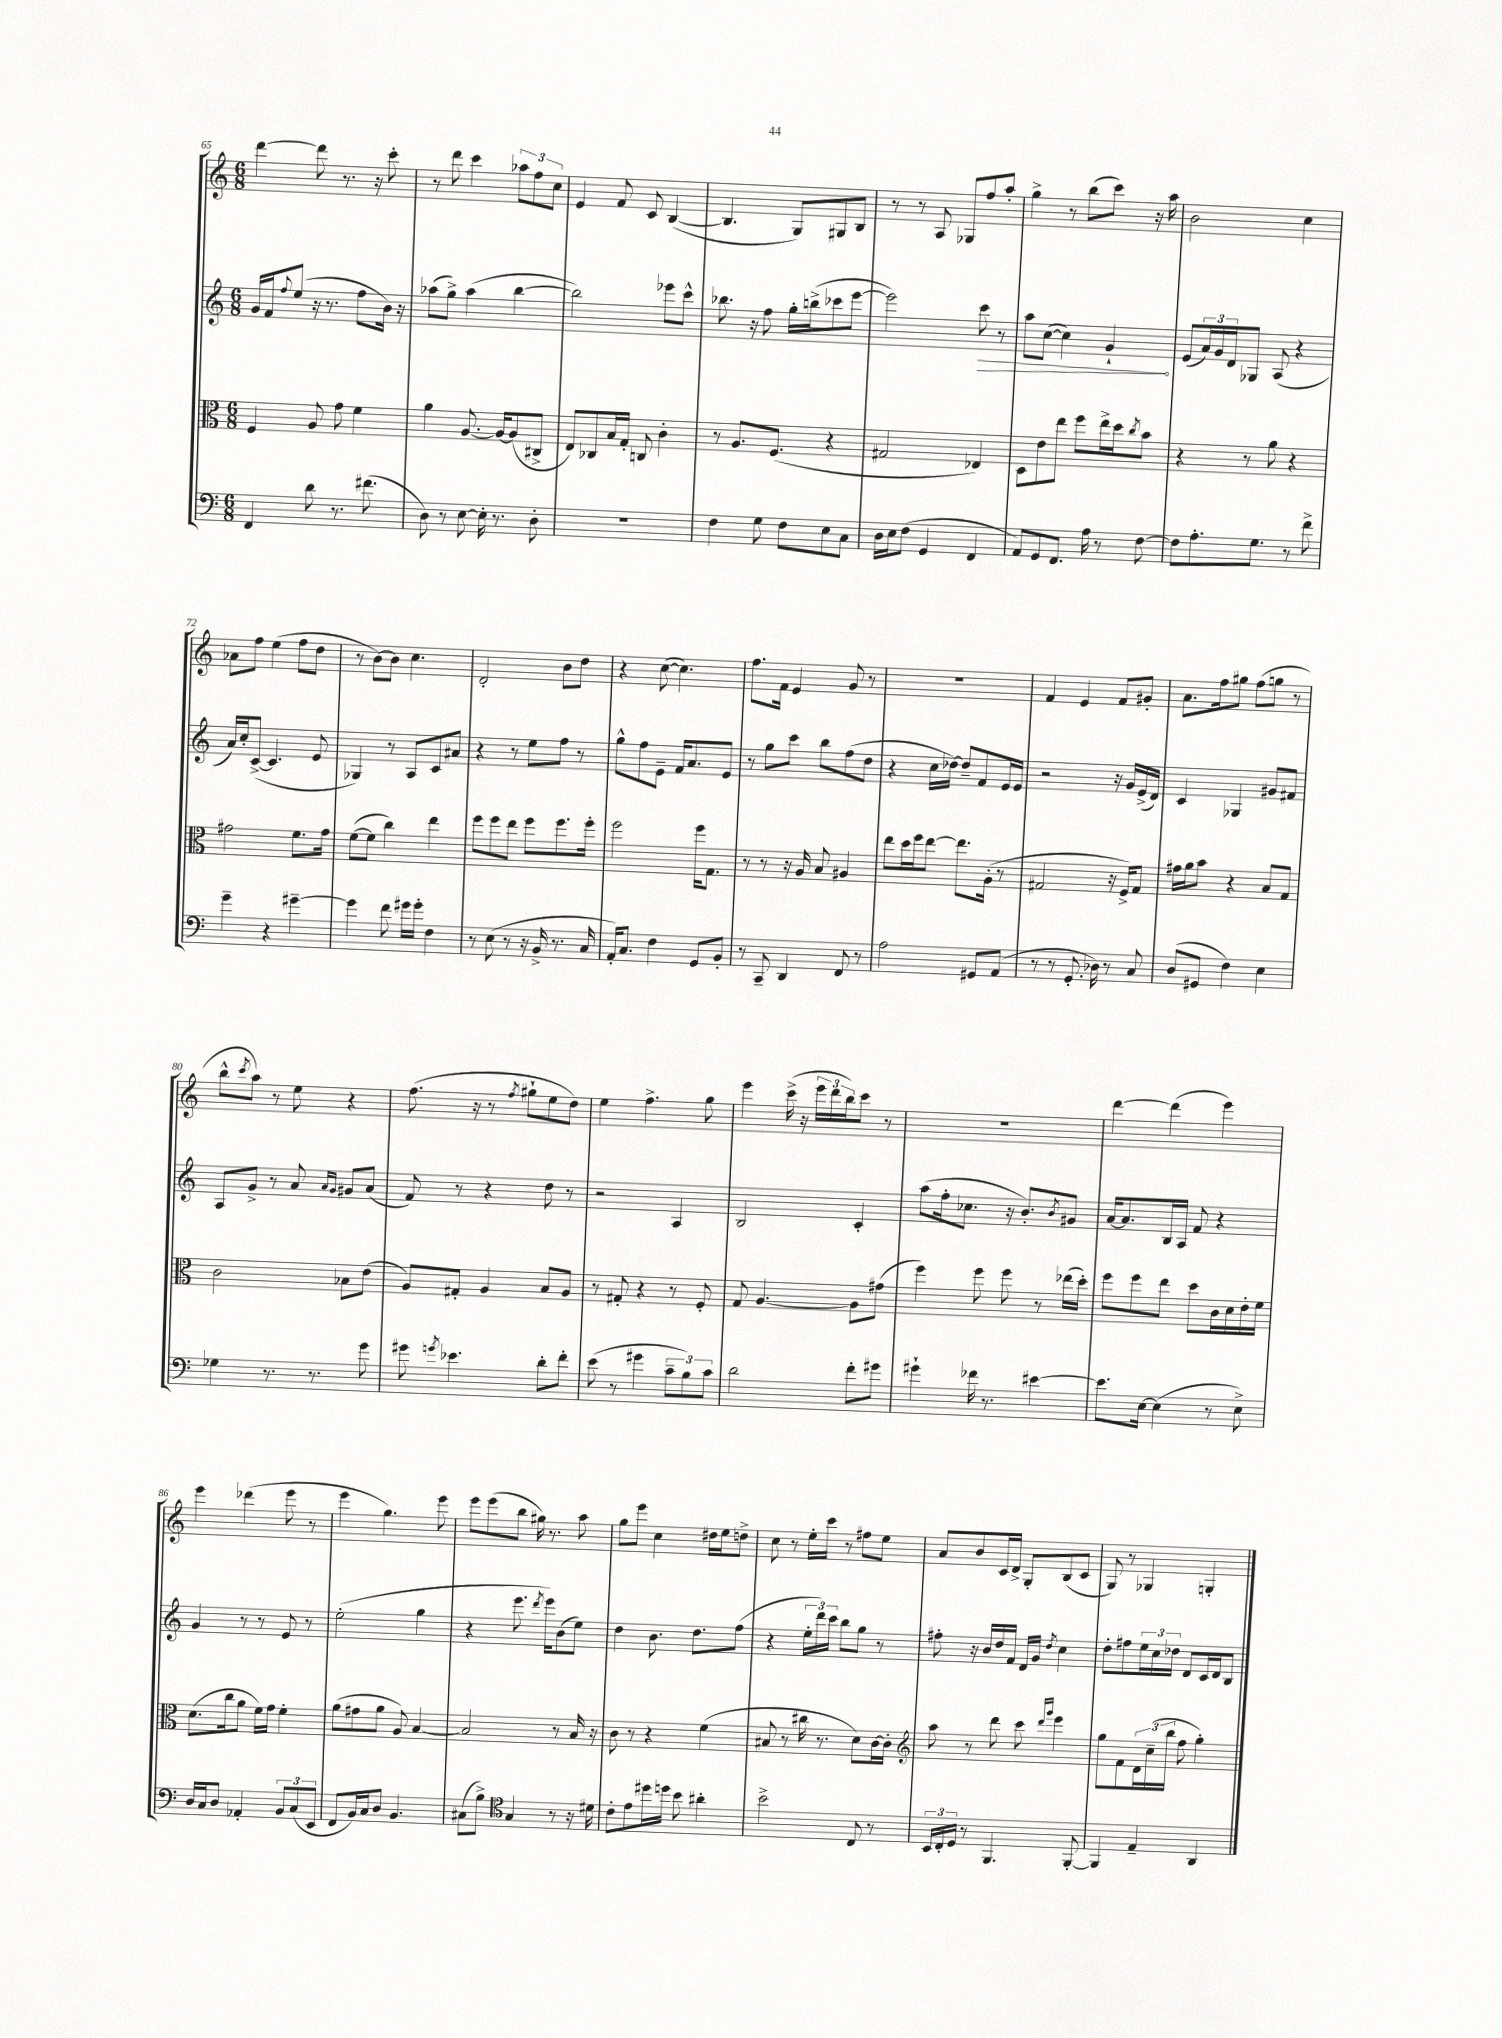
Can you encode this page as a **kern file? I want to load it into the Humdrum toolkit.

**kern	**kern	**kern	**dynam	**kern
*part4	*part3	*part2	*part2	*part1
*staff4	*staff3	*staff2	*staff2	*staff1
*clefF4	*clefC3	*clefG2	*	*clefG2
*k[]	*k[]	*k[]	*	*k[]
*M6/8	*M6/8	*M6/8	*	*M6/8
=65	=65	=65	=65	=65
4FF/	4F/	16g/LL	.	[4ddd\
.	.	16f/J	.	.
.	.	8qqff/	.	.
.	.	(8ee/J	.	.
8d\	8A/	16r	.	8ddd\]
.	.	8.r	.	.
8.r	8g\	.	.	8.r
.	4f\	8ff\L	.	.
(8.f#X\	.	.	.	16r
.	.	16b\Jk)	.	8ccc'\
.	.	16r	.	.
=66	=66	=66	=66	=66
8D\)	4a\	(8aa-X\L	.	8r
8r	.	8gg^\J)	.	8ddd\
[8E\	[8.A/	(4aa-\	.	4ccc\
16E'\]	.	.	.	.
8.r	16A/KL_	.	.	.
.	(8A/]	[4bb\	.	12aa-X\L
.	.	.	.	12ff\
8D'\	8C#X^/J	.	.	.
.	.	.	.	12cc\J
=67	=67	=67	=67	=67
2.r	8E/L)	2bb\])	.	4e/
.	8C-X/	.	.	.
.	16B/L	.	.	8f/
.	16G'/JJ	.	.	.
.	8Cn/	.	.	8c/
.	4c'\	8eee-X\L	.	([4B/
.	.	8ccc^^\J	.	.
=68	=68	=68	=68	=68
4F\	8r	8.bb-X\	.	4.B/]
.	8.A/L	.	.	.
.	.	16r	.	.
8G\	.	8ff\	.	.
.	(8.F/J	.	.	.
8F\L	.	16gg'\LL	.	8G/L)
.	.	(16bbn^\J	.	.
8E\	4r	8ccc-X\	.	8G#X/
8C\J	.	[8eee\J	.	8B/J
=69	=69	=69	=69	=69
16D\LL	2G#X/	2eee\])	.	8r
16E\J	.	.	.	.
(8F\J	.	.	.	8r
4GG/	.	.	.	8A/
.	.	.	.	8G-X/L
!	!	!	!LO:HP:b	!
4FF/	4E-X/)	8ccc\	>	8ff/
.	.	8r	.	8aa'/J
=70	=70	=70	=70	=70
8AA/L)	8D\L	8aa\L	.	4gg^\
8GG/	8e\	([8cc\J	.	.
8.FF/J	8ee\J	4cc\])	.	8r
.	8ff\L	.	.	(8bb\L
16A\	.	.	.	.
8r	16ee^\L	4g`/	.	8ccc\J)
.	16dd\J	.	.	.
.	8qcc/	.	.	.
[8F\	8b\J	.	.	16r
.	.	.	.	16aa\
.	.	.	]	.
=71	=71	=71	=71	=71
8F\L]	4r	(8e/L	.	2b\
8.A'\	.	24a/L)	.	.
.	.	24g/	.	.
.	.	24d/J	.	.
.	8r	8G-X/J	.	.
8.G\J	.	.	.	.
.	8a\	(8A/	.	.
8r	4r	4r	.	4cc\
8f^\	.	.	.	.
!!LO:LB:g=z
=72	=72	=72	=72	=72
4g~\	2g#X\	16a/LL)	.	8a-X\L
.	.	16cc'/J	.	.
.	.	([8c^/J	.	8ff\J
4r	.	4.c/]	.	(4ee\
[4g#X~\	8.f\L	.	.	8ff\L
.	.	8e/	.	8dd\J
.	16g#\Jk	.	.	.
=73	=73	=73	=73	=73
4g#\]	([8f\L	4G-X/)	.	8r
.	8f\J]	.	.	[8b\L)
8f\	4cc\)	8r	.	8b\J]
16g#X\LL	.	8A/L	.	4.cc\
16g#'\JJ	.	.	.	.
4F\	4ee\	8c/	.	.
.	.	8a#X/J	.	.
=74	=74	=74	=74	=74
8r	8ff\L	4r	.	2d'/
(8E\	8ff\	.	.	.
8r	8ee\J	8r	.	.
16r	8ff\L	8ee\L	.	.
16BB^/	.	.	.	.
8.r	8.ff\	8ff\J	.	8b\L
.	.	8r	.	8dd\J
16C/	16ff'\Jk	.	.	.
=75	=75	=75	=75	=75
16AA'/KL)	2ff\	8gg^^\L	.	4r
8.C/J	.	.	.	.
.	.	8ff\	.	.
4F\	.	8e~\J	.	([8cc\
.	.	16f/KL	.	4.cc\])
.	.	8.a/	.	.
8GG/L	16ff\KL	.	.	.
.	8.G\J	.	.	.
8BB'/J	.	8e/J	.	.
=76	=76	=76	=76	=76
8r	8r	8r	.	8.ff\L
8CC~/	8r	8gg\L	.	.
.	.	.	.	16f\Jk
4DD/	16r	8ccc\J	.	4e/
.	16A/	.	.	.
.	8B/	8bb\L	.	.
8FF/	4A#X/	(8ff\	.	8g/
8r	.	8dd\J	.	8r
=77	=77	=77	=77	=77
2A\	8ee\L	4r	.	2.r
.	16dd\L	.	.	.
.	16ff\J	.	.	.
.	[8ee\J	16cc\LL	.	.
.	.	[16dd-X\JJ)	.	.
.	8.ee\L]	8dd-~/L]	.	.
8GG#X/L	.	8f/	.	.
.	(16A'\Jk	.	.	.
(8AA/J	8r	16e/L	.	.
.	.	16e/JJ	.	.
=78	=78	=78	=78	=78
8r	2G#X/	2r	.	4f/
8r	.	.	.	.
8.GG'/	.	.	.	4e/
16D-X\)	.	.	.	.
8r	16r	16r	.	8f/L
.	16F^/KL)	16g/LL	.	.
8C/	8G#/J	(16e^/	.	8g#X'/J
.	.	16d/JJ)	.	.
=79	=79	=79	=79	=79
(8D/L	16g#X\LL	4c/	.	8.a\L
.	16a\J	.	.	.
8GG#X/J	8b\J	.	.	.
.	.	.	.	16ff\k
4F\)	4r	4G-X/	.	8gg#X\J
.	.	.	.	(8ff\L
4E\	8B/L	8g#X/L	.	8ggn\J
.	8G/J	8f#X/J	.	8r
!!LO:LB:g=z
=80	=80	=80	=80	=80
4G-X\	2c\	8A/L	.	8bb^^\L
.	.	.	.	8qccc/
.	.	8g^/J	.	8aa\J)
8.r	.	8r	.	8r
.	.	8a/	.	8ee\
8.r	.	.	.	.
.	.	16qqa/LL	.	.
.	.	16qqg/JJ	.	.
.	8B-X\L	8g#X/L	.	4r
8g\	(8e\J	(8a/J	.	.
=81	=81	=81	=81	=81
8g#X\	8A/L)	8f/)	.	(8.ff\
8qgn/	.	.	.	.
4.e-X\	8G#X'/J	8r	.	.
.	.	.	.	16r
.	4A/	4r	.	8r
.	.	.	.	8qff/
.	.	.	.	8gg#X`\L
8d'\L	8B/L	8dd\	.	8ee\
8f'\J	8A/J	8r	.	8dd\J)
=82	=82	=82	=82	=82
(8e\	8r	2r	.	4ee\
8r	8G#X'/	.	.	.
4g#X\	4r	.	.	4.ff^\
12c~\L	8r	4A/	.	.
12B\)	.	.	.	.
.	8F'/	.	.	8gg\
12c\J	.	.	.	.
=83	=83	=83	=83	=83
2d\	8G/	2B/	.	4eee\
.	[4.A/	.	.	.
.	.	.	.	(16ccc^\
.	.	.	.	16r
.	.	.	.	24eee\LL
.	.	.	.	24ddd\
.	.	.	.	24bb\J)
8f'\L	8A\L]	4c'/	.	8ccc\J
8g#X\J	(8g#X\J	.	.	8r
=84	=84	=84	=84	=84
4g#X`\	4ff\)	(8aa\L	.	2.r
.	.	16ff'\k	.	.
.	.	8.cc-X\J	.	.
16f-X\	8ff\	.	.	.
8.r	.	.	.	.
.	8ff\	16r	.	.
.	.	8.b'/L)	.	.
[4e#X\	8r	.	.	.
.	.	8qb/	.	.
.	(16ee-X\LL	8g#X/J	.	.
.	16dd'\JJ)	.	.	.
=85	=85	=85	=85	=85
8.e#\L]	8ff\L	[16a/KL	.	[4ddd\
.	.	8.a/]	.	.
.	8ff\	.	.	.
[16E\Jk	.	.	.	.
(4E\]	8ee\J	16B/L	.	(4ddd\]
.	.	16A/JJ	.	.
.	8dd\L	8f/	.	.
8r	16c\L	4r	.	4eee\)
.	16d\	.	.	.
8E^\)	16e'\	.	.	.
.	16f\JJ	.	.	.
!!LO:LB:g=z
=86	=86	=86	=86	=86
16D/LL	(8.d\L	4g/	.	4eee\
16C/J	.	.	.	.
8D/J	.	.	.	.
.	16cc\k	.	.	.
4AA-X'/	8a\J	8r	.	(4ddd-X\
.	16f\LL)	8r	.	.
.	16g\JJ	.	.	.
12BB/L	4f'\	8e/	.	8eee\
(12C/	.	.	.	.
.	.	8r	.	8r
12EE/J	.	.	.	.
=87	=87	=87	=87	=87
8FF/L	(8a\L	(2ee'\	.	4eee\
16BB/L)	8g#X\	.	.	.
16C/J	.	.	.	.
8D/J	8a\J	.	.	4.gg\)
4.BB/	8A/)	.	.	.
.	[4B/	4gg\	.	.
.	.	.	.	8eee\
=88	=88	=88	=88	=88
(8C#X\L	2B/]	4r	.	8eee\L
8B^\J)	.	.	.	(8eee\
*clefC4	*	*	*	*
4G/	.	8.eee\	.	8bb\J
.	.	.	.	16gg#X\)
.	.	8qddd/	.	.
.	.	16eee\KL)	.	8.r
8r	8r	(8b\	.	.
16r	16B/	8ee\J)	.	8aa\
16d#X\	16r	.	.	.
=89	=89	=89	=89	=89
8c'\L	8c\	4dd\	.	8gg\L
8e\	8r	.	.	8eee\J
16dd#X\L	4r	8.b\	.	4cc\
16ddn\JJ	.	.	.	.
8b\	.	.	.	.
.	.	8.dd\L	.	.
4a#X'\	(4f\	.	.	16dd#X\LL
.	.	.	.	16ee\J
.	.	(8ff\J	.	8ddn^\J
=90	=90	=90	=90	=90
2b^\	8B#X/	4r	.	8cc\
.	8r	.	.	8r
.	16cc#X\	24ee'\LL	.	16ee'\LL
.	.	24ddd\)	.	.
.	8.r	.	.	16ccc\JJ
.	.	24ccc\JJ	.	.
.	.	8bb\L	.	8r
8C/	8d\L)	8gg\J	.	8ff#X\L
8r	[16c\L	8r	.	8ee\J
.	16c'\JJ]	.	.	.
=91	=91	=91	=91	=91
*	*clefG2	*	*	*
24BB/LL	8aa\	8ff#X'\	.	8a/L
24C'/	.	.	.	.
24D/JJ	.	.	.	.
8r	8r	16r	.	8b/
.	.	16b/LL	.	.
4.FF/	8ddd\	16dd/	.	16c/L
.	.	16f/JJ	.	16d^/JJ
.	8ccc\	16d/LL	.	8G'/L
.	.	16g/JJ	.	.
.	16qqddd/LL	.	.	.
.	16qqggg/JJ	8qdd/	.	.
.	4eee\	4cc\	.	(8B/
[8FF'/	.	.	.	8c/J
=92	=92	=92	=92	=92
4FF/]	8gg\L	8dd'\L	.	8G/)
.	8f\	8ff#X\	.	8r
4E~/	24d\L	24ee\L	.	4G-X/
.	(24cc~\	24cc\	.	.
.	24bb\JJ	24dd-X\JJ	.	.
.	8ff\	8d/L	.	.
4AA/	4gg'\)	16c/L	.	4Gn'/
.	.	16d/J	.	.
.	.	8B/J	.	.
==	==	==	==	==
*-	*-	*-	*-	*-
